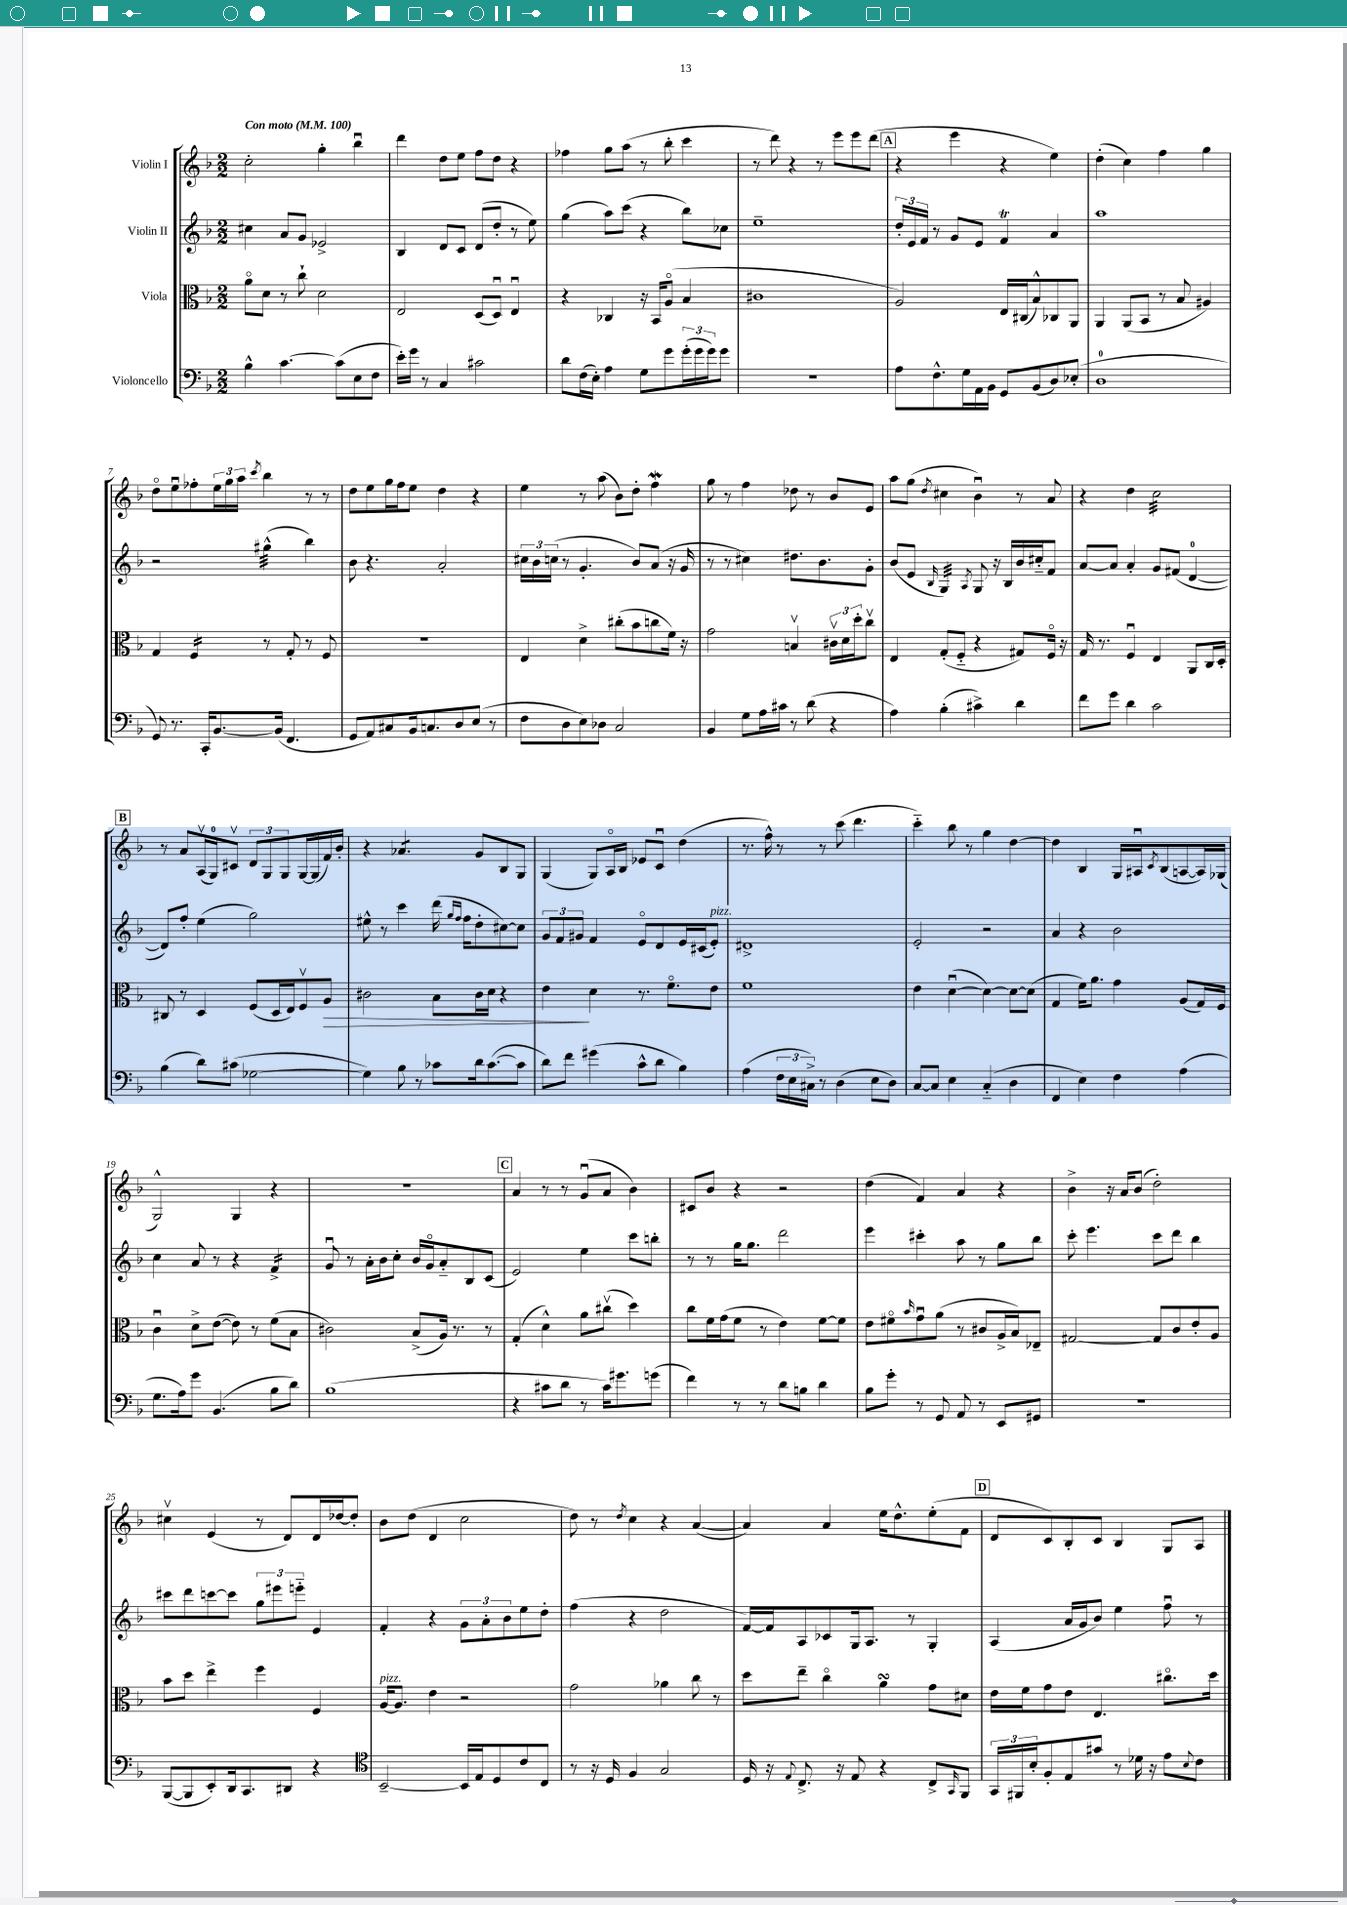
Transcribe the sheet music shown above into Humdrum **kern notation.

**kern	**kern	**kern	**kern
*staff4	*staff3	*staff2	*staff1
*clefF4	*clefC3	*clefG2	*clefG2
*k[b-]	*k[b-]	*k[b-]	*k[b-]
*M2/2	*M2/2	*M2/2	*M2/2
*MM100	*MM100	*MM100	*MM100
4B-^^\	8ao\L	4cc#\	2cc'\
.	8d\J	.	.
[4.c\	8r	8a/L	.
.	8cc`\	8g/J	.
.	2d\	2e-^/	4gg'\
(8c\]L	.	.	.
8E\	.	.	4bb-u\
8F\J	.	.	.
=	=	=	=
16e'\LL)	2E/	4B-/	4ddd\
16g\JJ	.	.	.
8r	.	.	.
4C/	.	8d/L	8dd\L
.	.	8c/J	8ee\J
2c#\	(8D/L	(8d/L	8ff\L
.	8Du/J)	8dd'/J	8dd\J
.	4Eu/	8r	4r
.	.	8ee\)	.
=	=	=	=
8d\L	4r	(4gg\	4ff-\
(16F\L	.	.	.
16E'\JJ)	.	.	.
4A\	4C-/	8aa\L)	8gg\L
.	.	(8ccc\J	(8aa\J
8G\L	16r	4r	8r
.	16BB-/LK	.	.
8g\	(8Ao/J	.	8bb-'\
(24g'\L	4B-/	8bb-\L)	4ccc\
24g\	.	.	.
24g\J)	.	.	.
8g\J	.	8cc-\J	.
=	=	=	=
1r	1c#	1ee~	8r
.	.	.	8ddd\)
.	.	.	4r
.	.	.	8r
.	.	.	8eee\L
.	.	.	8eee\
.	.	.	(8ddd\J
=	=	=	=
8A\L	2A/)	24dd'/LL	4r
.	.	24e/	.
.	.	24f/JJ	.
8.F^^\	.	8r	.
.	.	8g/L	4eee\
16G\L	.	.	.
16AA\	.	8e/J	.
16BB-\JJ	.	.	.
8GG/L	16E/LL	4f/	4r
.	(16C#/J	.	.
(8BB-/	8B-^^/)	.	.
8D/)	8C-/	4a/	4ee\)
(8E-'/J	8AA/J	.	.
=	=	=	=
1D	4AA/	1aa	(4dd'\
.	(8AA/L	.	4cc\)
.	8BB-/J	.	.
.	8r	.	4ff\
.	8B-/	.	.
.	4A#/)	.	4gg\
=	=	=	=
8GG/)	4G/	2r	8ddo\L
8.r	.	.	8eeu\
.	4F/	.	8ff-'\
16CC'/LK	.	.	.
[8.BB-/	.	.	24ee\L
.	.	.	24gg\
.	.	.	24aa\JJ
.	.	.	8qccc/
.	8r	(4gg#^^\	4bb-\
(16BB-/]Jk	.	.	.
4.FF/	8G'/	.	.
.	8r	4bb-\)	8r
.	8F/	.	8r
=	=	=	=
8GG/L	1r	8b-\	8dd\L
8AA/)	.	4.r	8ee\
8C#/	.	.	16gg\L
.	.	.	16ff\J
16BB-/k	.	.	8ee\J
8.C/	.	.	.
.	.	2a'/	4dd\
8D/	.	.	.
(8E/J	.	.	4r
8r	.	.	.
=	=	=	=
8F\L	4E/	24cc#\LL	4ee\
.	.	24b-\	.
.	.	(24cc\JJ	.
8D\	.	8r	.
8E\)	4d^\	4.g'/	8r
8D-\J	.	.	(8aa\
2C/	(8cc#'\L	.	8b-\L)
.	8b-\	8b-/L)	8dd'\J
.	8cc\	(8a/J	4ff\
.	16f\Jk)	16r	.
.	16r	16g/	.
=	=	=	=
4BB-/	2g\	8r	8gg\
.	.	8r	8r
8G\L	.	4cc#\)	4ff\
16A\L	.	.	.
16c#\JJ	.	.	.
8r	4Bv/	8.dd#\L	8dd-\
(8d\	.	.	8r
.	.	8.b-\	.
4r	24c#v\LL	.	8b-/L
.	24d\	.	.
.	24dd'\J	.	.
.	8ccv\J	8g'\J	8e/J
=	=	=	=
4A\)	4E/	(8b-/L	8aa\L
.	.	8e/J	(8gg\J
.	.	16qqB-/	8qdd/
(4B-'\	(8G'/L	4G/)	4cc#\
.	8F'~/J	.	.
.	.	8qA/	.
4c#^\)	4r	8G/	4b-u\)
.	.	16r	.
.	.	16B-/LL	.
4d\	8G#/L)	16b-/	8r
.	.	16cc#'~/J	.
.	16Fo/Jk	8f/J	8a/
.	16r	.	.
=	=	=	=
8f\L	16G/	[8a/L	4r
.	8.r	.	.
8g\J	.	8a/]J	.
4d\	4Fu/	4a'/	4dd\
2c\	4E/	8g/L	2cc\
.	.	(8f#/J	.
.	8AA/L	[4d/	.
.	16C/L	.	.
.	16D'/JJ	.	.
=	=	=	=
(4B-\	8C#/	8d/]L)	8r
.	8r	8ff'/J	8a/L
8d\L)	4D/	(4ee\	(16Av/L
.	.	.	16G/J)
(8c#\J	.	.	8c#v/J
[2G-\	(8F/L	2gg\)	12d/L
.	.	.	12G/
.	16D/L	.	.
.	.	.	12G/
.	16E/J)	.	.
.	8Fv/	.	[16G/L
.	.	.	(16G/]
.	8A/J	.	16f/)
.	.	.	16b-'/JJ
=	=	=	=
4G-\])	2c#\	8ee#^^\	4r
.	.	8r	.
8B-\	.	4ccc\	4.a-/
8r	.	.	.
8c-\L	8B-\L	(16ddd\	.
.	.	16qqgg/LL	.
.	.	16qqff/JJ	.
.	.	16ff\LK	.
16d\k	16c#\L	8dd'\	8g/L
([8.c-\	16d\JJ	.	.
.	4r	[8cc#\)	8B-/
8c-\]J	.	8cc#\]J	8G/J
=	=	=	=
8d\L)	4e\	12g/L	(4G/
.	.	12f/	.
8f\J	.	.	.
.	.	12g#/J	.
(4g#\	4d\	4f/	8G/L)
.	.	.	16Ao/L
.	.	.	16B-/JJ
8c^^\L	8.r	8eo/L	8e-/L
8d\J	.	8d/	8cu/J
.	8.fo\L	.	.
4B-\)	.	16e/L	(4dd\
.	.	(16c#/J	.
.	8e\J	8e'/J)	.
=	=	=	=
(4A\	1f	1d#^	8.r
.	.	.	16ff^^\)
24F\LL	.	.	8r
24E\	.	.	.
24C#^\JJ)	.	.	.
8r	.	.	8r
(4D\	.	.	(8ccc\
.	.	.	4.ddd\
8E\L	.	.	.
8D\J)	.	.	.
=	=	=	=
[8C/L	4e\	2e'/	4ccc'~\)
8C/]J	.	.	.
4E\	([4du\	.	8bb-\
.	.	.	8r
(4C'~/	4d\_)	2r	4gg\
4D\	8d\_L	.	[4dd\
.	(8d\]J	.	.
=	=	=	=
4FF/	4G/	4a/	4dd\]
4E\)	16f\LK)	4r	4B-/
.	8.a\J	.	.
4F\	4g\	2b-\	16G/LL
.	.	.	16A#u/J
.	.	.	8qc/
.	.	.	(8B-/
(4A\	(8A/L	.	[8A/
.	16G/L)	.	16A/]L)
.	16F/JJ	.	(16G-/JJ
=	=	=	=
8.G\L	4cu\	4cc\	2G^^/)
16A\k)	.	.	.
8g\J	8d^\L	8a/	.
(4.BB-/	([8e\J	8r	.
.	8e\])	4r	4G/
.	8r	.	.
8B-\L	(8f\L	4f^/	4r
8d\J)	8B-\J	.	.
=	=	=	=
(1B-	2c#\)	8gu/	1r
.	.	8r	.
.	.	16a'\LL	.
.	.	16b-\J	.
.	.	8cc'\J	.
.	(8B-^/L	16b-/LL	.
.	.	16go/J	.
.	16A/Jk)	8a'~/	.
.	8.r	.	.
.	.	8B-/	.
.	8r	(8c/J	.
=	=	=	=
4r	(4G'/	2e/)	4a/
8c#\L	4d^^\)	.	8r
8d\J	.	.	8r
8r	8a\L	4ee\	(8gu/L
16c#\LK)	(8cc#v\J	.	8a/J
8.g#\	.	.	.
.	4dd\)	8ccc\L	4b-\)
(8g\J	.	8bb'\J	.
=	=	=	=
4f\)	8cc\L	8r	8c#/L
.	16f\L	8r	8b-/J
.	(16g\J	.	.
8r	8f\J	16gg\LK	4r
.	.	8.gg\J	.
8r	8r	.	.
8d\L	4e\)	2ddd\	2r
8B\J	.	.	.
4d\	[8f\L	.	.
.	8f\]J	.	.
=	=	=	=
8B-\L	8e\L	4eee\	(4dd\
8g'\J	8f#o\	.	.
.	16qqb-/	.	.
8r	8gu\	4ccc#'\	4f/)
8GG/	(8a\J	.	.
8AA/	8r	8aa\	4a/
8r	8c#/L	8r	.
8EE/L	16A^/L	8gg\L	4r
.	16B-/J)	.	.
8GG#/J	8E-~/J	8bb-\J	.
=	=	=	=
1r	[2G#/	8ccc'\	4b-^\
.	.	4.eee\	.
.	.	.	16r
.	.	.	16a/LK
.	.	.	(8b-/J
.	8G#/]L	8ccc\L	2dd'\)
.	8c/	8ddd\J	.
.	8e'/	4bb-\	.
.	8A/J	.	.
=	=	=	=
([8BBB-/L	8b-\L	8ccc#\L	4cc#v\
8BBB-/]	8dd\J	8ddd\	.
8EE'/)	4ee^\	[8ccc\	(4e/
16DD/k	.	8ccc\]J	.
8.CC/	.	.	.
.	4ff\	12gg\L	8r
.	.	12eee#\	.
8DD#/J	.	.	8d/L)
.	.	12eee'~\J	.
4r	4F/	4e/	16d/L
.	.	.	[16dd-/J
.	.	.	8dd-'/]J
=	=	=	=
*clefC4	*	*	*
[2BB-~/	[16A/LK	4f'/	8b-\L
.	8.A/]J	.	.
.	.	.	(8dd\J
.	4e\	4r	4d/
16BB-/]LL	2r	12g\L	2cc\
16E/J	.	.	.
.	.	12a'\	.
8D/	.	.	.
.	.	12b-\	.
8c/	.	8ee\	.
8C/J	.	8dd'\J	.
=	=	=	=
8r	2g\	(4ff\	8dd\)
16r	.	.	8r
16D/	.	.	.
.	.	.	8qdd/
4F/	.	4r	4cc\
2G/	4a-\	2dd\	4r
.	8cc\	.	([4a/
.	8r	.	.
=	=	=	=
16D/	8dd\L	[16f/LL)	4a/])
16r	.	16f/]J	.
8qqE/	.	.	.
8.C^/	8ee~\J	8A/	.
.	4cco\	8c-/	4a/
16r	.	.	.
8E/	.	16G/k	.
.	.	8.A/J	.
4r	4a\	.	16ee\LK
.	.	.	8.dd^^\
.	.	8r	.
8C^/L	8g\L	4G'/	(8ee'\
16qqGG/	.	.	.
8FF/J	8d#\J	.	8f\J
=	=	=	=
24GG/LL	16e\LL	(4A/	8d/L
24FF#/	.	.	.
.	16f\J	.	.
24B-'/J	.	.	.
8F'/	8g\	.	8c/)
8E/	8e\J	16a/LL	8B-'/
.	.	16g/J	.
8g#/J	4.E/	8b-/J)	8c/J
8r	.	4ee\	4B-/
16d-\	.	.	.
16r	.	.	.
8e\L	8.cc#o\L	8ffu\	8G/L
8qqB-/	.	.	.
8c\J	.	8r	8A/J
.	16dd\Jk	.	.
==	==	==	==
*-	*-	*-	*-
